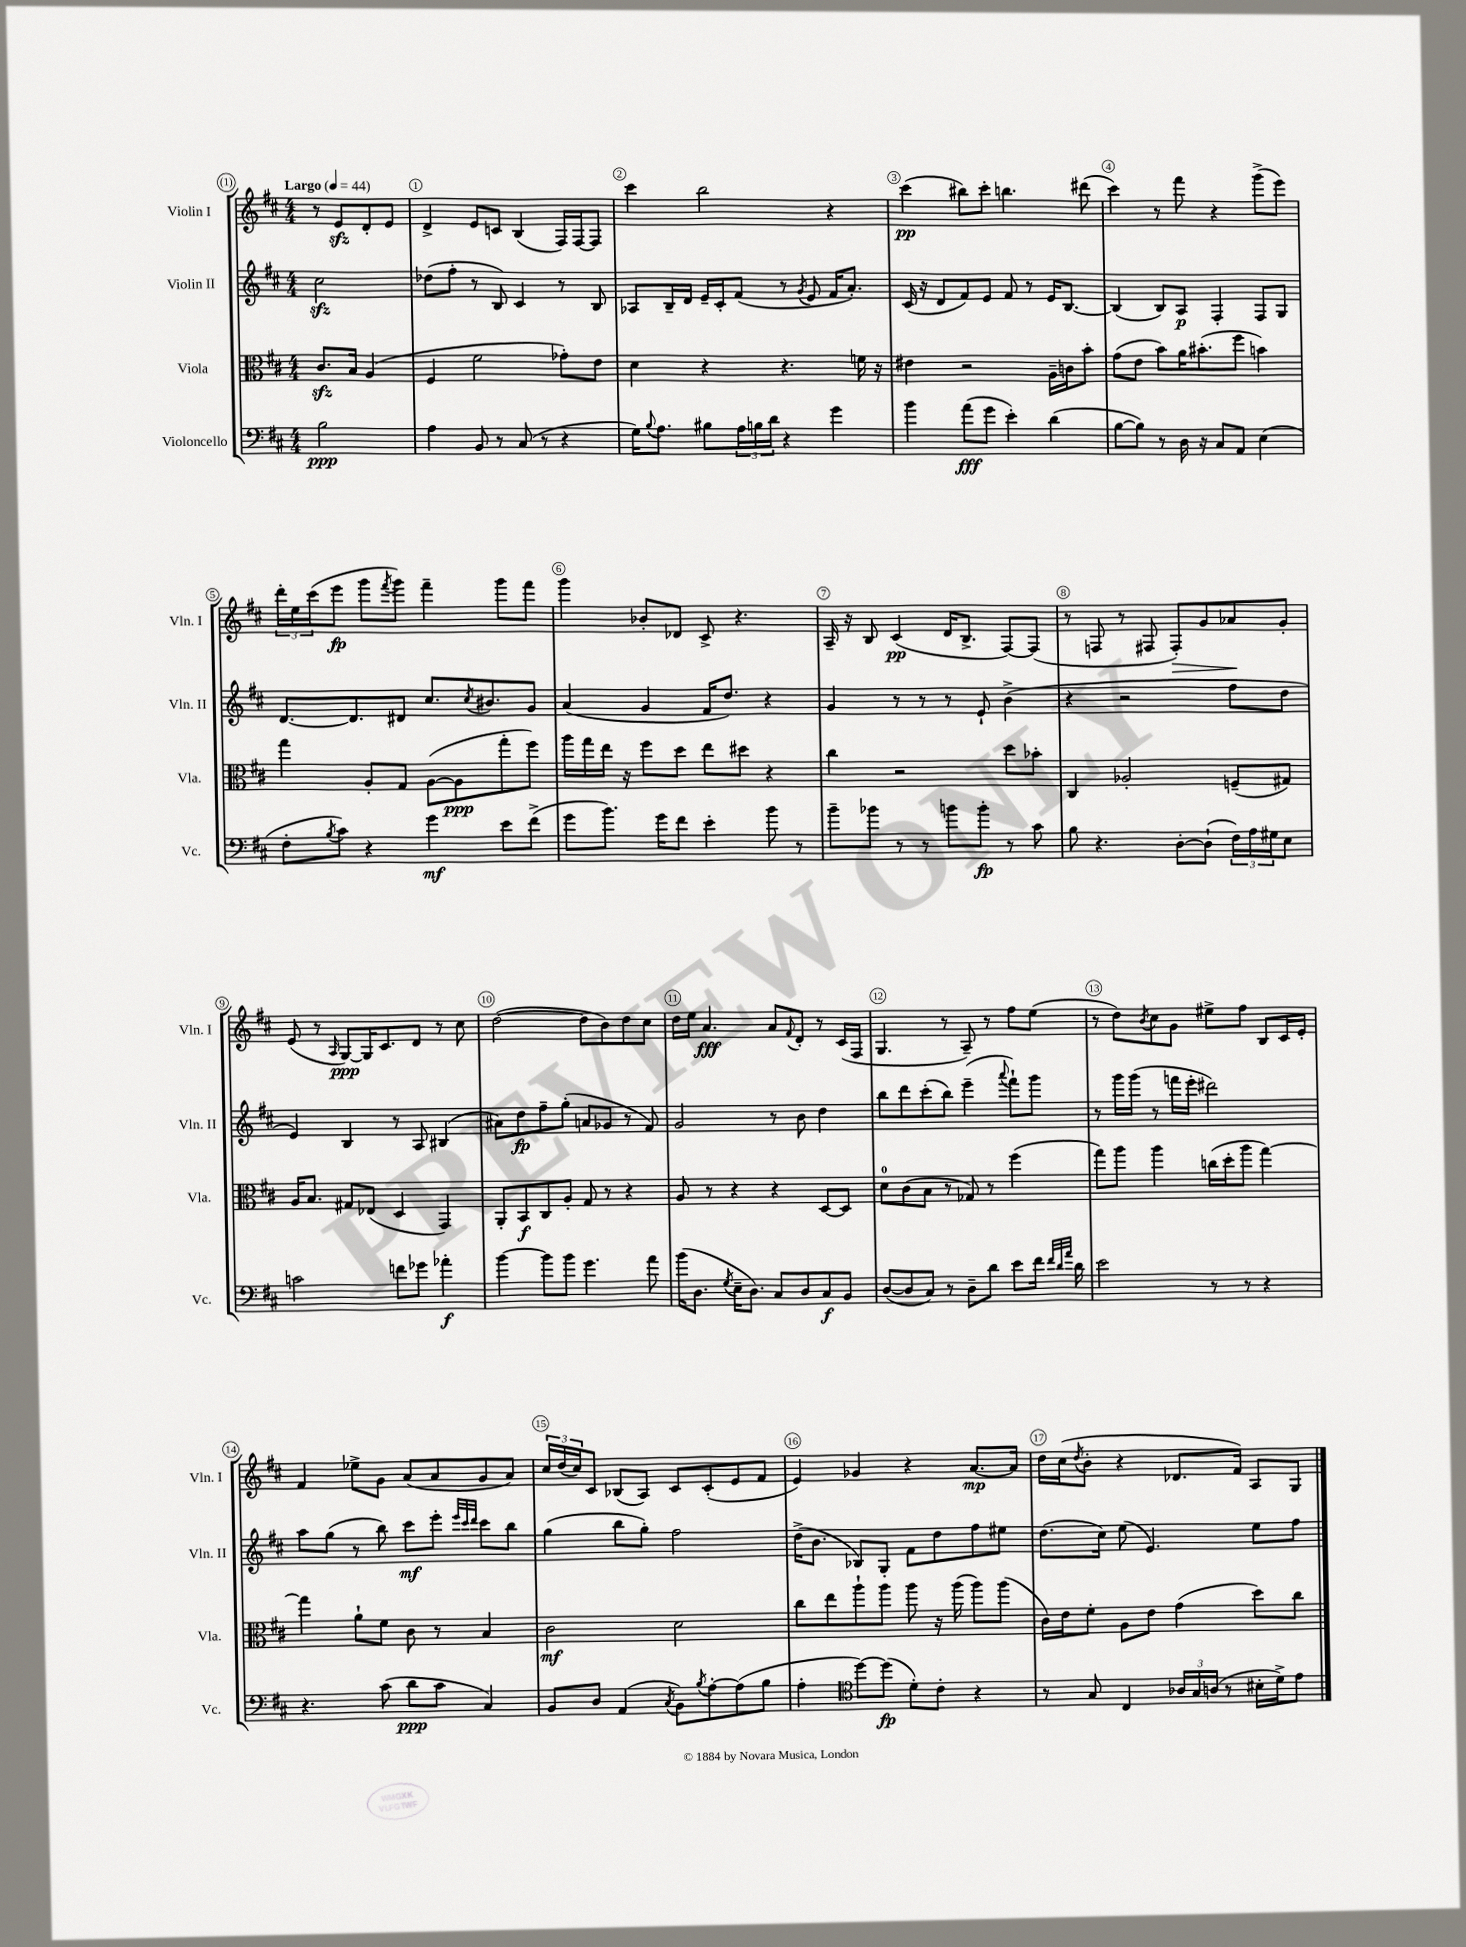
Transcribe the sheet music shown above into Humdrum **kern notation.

**kern	**dynam	**kern	**dynam	**kern	**dynam	**kern	**dynam
*part4	*part4	*part3	*part3	*part2	*part2	*part1	*part1
*staff4	*staff4	*staff3	*staff3	*staff2	*staff2	*staff1	*staff1
*I"Violoncello	*	*I"Viola	*	*I"Violin II	*	*I"Violin I	*
*I'Vc.	*	*I'Vla.	*	*I'Vln. II	*	*I'Vln. I	*
*clefF4	*	*clefC3	*	*clefG2	*	*clefG2	*
*k[f#c#]	*	*k[f#c#]	*	*k[f#c#]	*	*k[f#c#]	*
*M4/4	*	*M4/4	*	*M4/4	*	*M4/4	*
*MM44	*	*MM44	*	*MM44	*	*MM44	*
=	=	=	=	=	=	=	=
!	!	!	!	!	!	!LO:TX:a:B:t=Largo	!
2B\	ppp	8.c#zz/L	.	2cc#zz\	.	8r	.
.	.	.	.	.	.	8ezz/L	.
.	.	16B/Jk	.	.	.	.	.
.	.	(4A/	.	.	.	8d'/	.
.	.	.	.	.	.	8e/J	.
=1	=1	=1	=1	=1	=1	=1	=1
4A\	.	4F#/	.	(8dd-X\L	.	4d^/	.
.	.	.	.	8ff#'\J	.	.	.
8BB/	.	2f#\	.	8r	.	8e/L	.
8r	.	.	.	8B/)	.	8cn/J	.
(8C#/	.	.	.	4c#/	.	(4B/	.
8r	.	.	.	.	.	.	.
4r	.	8g-X'\L)	.	8r	.	16F#/LL)	.
.	.	.	.	.	.	[16F#/J	.
.	.	8e\J	.	8B/	.	8F#/J]	.
=2	=2	=2	=2	=2	=2	=2	=2
16G\KL)	.	4d\	.	8A-X/L	.	4ccc#\	.
8qqB/	.	.	.	.	.	.	.
8.A\J	.	.	.	.	.	.	.
.	.	.	.	16B~/L	.	.	.
.	.	.	.	16d/JJ	.	.	.
8B#X\L	.	4r	.	16e~/LL	.	2bb\	.
.	.	.	.	16c#'/J	.	.	.
24A\L	.	.	.	(8f#/J	.	.	.
24Bn\	.	.	.	.	.	.	.
24d\JJ	.	.	.	.	.	.	.
4r	.	4.r	.	8r	.	.	.
.	.	.	.	8qg/	.	.	.
.	.	.	.	8e/	.	.	.
4g\	.	.	.	16f#/KL	.	4r	.
.	.	.	.	8.a'/J)	.	.	.
.	.	16fn\	.	.	.	.	.
.	.	16r	.	.	.	.	.
=3	=3	=3	=3	=3	=3	=3	=3
4b\	.	4e#X\	.	(16c#/	.	(4ccc#\	pp
.	.	.	.	16r	.	.	.
.	.	.	.	8d/L	.	.	.
(8a\L	fff	2r	.	8f#/)	.	8bb#X\L)	.
8g\J	.	.	.	8e/J	.	8ccc#'\J	.
4e'\)	.	.	.	8f#/	.	4.bbn\	.
.	.	.	.	8r	.	.	.
(4d\	.	16A~\LL	.	16e/KL	.	.	.
.	.	16cn\J	.	[8.B/J	.	.	.
.	.	8b'\J	.	.	.	(8ddd#X\	.
=4	=4	=4	=4	=4	=4	=4	=4
[8B\L	.	(8g\L	.	(4B/]	.	4ccc#\)	.
8B\J])	.	8e\J	.	.	.	.	.
8r	.	8b\L)	.	8B/L)	.	8r	.
16D\	.	16a\K	.	8A/J	p	8fff#\	.
16r	.	(8.b#X'\	.	.	.	.	.
8C#/L	.	.	.	4F#'/	.	4r	.
8AA/J	.	8ff#\J	.	.	.	.	.
(4E\	.	4bn\)	.	8F#/L	.	(8ggg^\L	.
.	.	.	.	8G/J	.	8eee\J)	.
!!LO:LB:g=z
=5	=5	=5	=5	=5	=5	=5	=5
8F#'\L	.	4gg\	.	[8.d/L	.	24ddd'\LL	.
.	.	.	.	.	.	24ee\	.
.	.	.	.	.	.	(24ccc#\J	.
8qB/	.	.	.	.	.	.	.
8c#\J)	.	.	.	.	.	8eee\J	fp
.	.	.	.	8.d/]	.	.	.
4r	.	8A'/L	.	.	.	8ggg\L	.
.	.	.	.	.	.	8qfff#/	.
.	.	8G/J	.	8d#X/J	.	8ggg\J)	.
4g\	mf	([8A\L	.	8.cc#/L	.	4fff#~\	.
.	.	8A\]	ppp	.	.	.	.
.	.	.	.	8qcc#/	.	.	.
.	.	.	.	8.b#X/	.	.	.
8e\L	.	8gg'\	.	.	.	8ggg\L	.
(8f#^\J	.	8ff#\J)	.	8g/J	.	8fff#\J	.
=6	=6	=6	=6	=6	=6	=6	=6
8g\L	.	16aa\LL	.	(4a/	.	4ggg\	.
.	.	16gg\	.	.	.	.	.
8.b\J)	.	16ee\JJ	.	.	.	.	.
.	.	16r	.	.	.	.	.
.	.	8ff#\L	.	4g/	.	8b-X'/L	.
16g\KL	.	.	.	.	.	.	.
8f#\J	.	8dd\J	.	.	.	8d-X/J	.
4e'\	.	8ee\L	.	16f#/KL	.	8c#^/	.
.	.	.	.	8.dd/J)	.	.	.
.	.	8dd#X\J	.	.	.	4.r	.
8b\	.	4r	.	4r	.	.	.
8r	.	.	.	.	.	.	.
=7	=7	=7	=7	=7	=7	=7	=7
8b~\L	.	4cc#\	.	4g/	.	16A~/	.
.	.	.	.	.	.	16r	.
8b-X\J	.	.	.	.	.	8B/	.
8r	.	2r	.	8r	.	(4c#/	pp
8r	.	.	.	8r	.	.	.
8bn\L	.	.	.	8r	.	16d/KL	.
.	.	.	.	.	.	8.B^/J	.
8b'\J	fp	.	.	8e`/	.	.	.
8r	.	8dd\L	.	(4b^\	.	[8F#/L)	.
8c#\	.	8b-X'\J	.	.	.	(8F#/J]	.
=8	=8	=8	=8	=8	=8	=8	=8
8B\	.	4C#/	.	4r	.	8r	.
4.r	.	.	.	.	.	8Fn/	.
.	.	2A-X'/	.	2r	.	8r	.
.	.	.	.	.	.	8F#X/	.
!	!	!	!	!	!	!	!LO:HP:b
[8D'\L	.	.	.	.	.	8F#'/L)	>
(8D`\J]	.	.	.	.	.	8g/	.
24F#\LL)	.	(8Fn~/L	.	8ff#\L	.	8a-X/	.
24A\	.	.	.	.	.	.	.
24G#X\J	.	.	.	.	.	.	.
8E\J	.	8G#X/J)	.	8dd\J	.	8g'/J	]
!!LO:LB:g=z
=9	=9	=9	=9	=9	=9	=9	=9
2cn\	.	16A/KL	.	4e/)	.	(8e/	.
.	.	8.B/J	.	.	.	.	.
.	.	.	.	.	.	8r	.
.	.	.	.	.	.	16qqA/	.
.	.	8G#X/L	.	4B/	.	[8G/L)	ppp
.	.	(8E-X/J	.	.	.	16G/K]	.
.	.	.	.	.	.	8.c#/	.
8fn\L	.	4D/	.	8r	.	.	.
8g-X\J	.	.	.	8A/	.	8d/J	.
4a-X'\	f	4GG/)	.	(4B#X/	.	8r	.
.	.	.	.	.	.	8cc#\	.
=10	=10	=10	=10	=10	=10	=10	=10
[4b\	.	8AA'/L	.	8a#X\L)	.	([2dd\	.
.	.	8BB/	f	8dd\	fp	.	.
8b\L]	.	8C#/	.	8ff#~\	.	.	.
8b\J	.	8A'/J	.	(8gg'\J	.	.	.
4.g\	.	8G/	.	8an/L	.	8dd\L]	.
.	.	8r	.	8g-X/J	.	8b\)	.
.	.	4r	.	8r	.	8dd\	.
8a\	.	.	.	8f#/)	.	8cc#\J	.
=11	=11	=11	=11	=11	=11	=11	=11
(16b\KL	.	8A/	.	2g/	.	16dd\LL	.
8.D\J	.	.	.	.	.	16ee\JJ	.
.	.	8r	.	.	.	4.a/	fff
8qG/	.	.	.	.	.	.	.
16E~\KL	.	4r	.	.	.	.	.
8.D\J)	.	.	.	.	.	.	.
8C#/L	.	4r	.	8r	.	8a/L	.
.	.	.	.	.	.	8qqf#/	.
8D/	.	.	.	8b\	.	8d'/J	.
8C#/	f	[8D/L	.	4dd\	.	8r	.
8BB/J	.	8D/J]	.	.	.	(16c#/LL	.
.	.	.	.	.	.	16F#/JJ	.
=12	=12	=12	=12	=12	=12	=12	=12
([8D/L	.	8d\L	.	8bb\L	.	4.G/	.
8D/]	.	(8c#\	.	8ddd\	.	.	.
8C#/J)	.	8B\J	.	(8ccc#'\	.	.	.
8r	.	8r	.	8bb\J)	.	8r	.
8D~\L	.	8G-X/)	.	(4eee~\	.	8A~/)	.
8d\J	.	8r	.	.	.	8r	.
.	.	.	.	8qqaaa/	.	.	.
8e\L	.	(4ff#\	.	8fff#`\L)	.	8ff#\L	.
16f#\Jk	.	.	.	8ggg\J	.	(8ee\J	.
32qqf#/LLL	.	.	.	.	.	.	.
32qqd/	.	.	.	.	.	.	.
32qqa/JJJ	.	.	.	.	.	.	.
16d\	.	.	.	.	.	.	.
=13	=13	=13	=13	=13	=13	=13	=13
2e\	.	8gg\L)	.	8r	.	8r	.
.	.	8aa\J	.	16ggg\LL	.	8dd\L)	.
.	.	.	.	(16ggg\JJ	.	.	.
.	.	.	.	.	.	8qb/	.
.	.	4aa\	.	8r	.	8cc#\	.
.	.	.	.	16fffn\LL	.	8g\J	.
.	.	.	.	16eee'\JJ	.	.	.
8r	.	(16ccn\LL	.	2ddd#X\)	.	8ee#X^\L	.
.	.	16dd'\J	.	.	.	.	.
8r	.	8aa\J	.	.	.	8ff#\J	.
4r	.	[4gg\)	.	.	.	8B/L	.
.	.	.	.	.	.	16c#/L	.
.	.	.	.	.	.	16e'/JJ	.
!!LO:LB:g=z
=14	=14	=14	=14	=14	=14	=14	=14
4.r	.	4gg\]	.	8aa\L	.	4f#/	.
.	.	.	.	(8gg\J	.	.	.
.	.	8a`\L	.	8r	.	8ee-X^\L	.
(8c#\	.	8f#\J	.	8bb\)	.	8g\J	.
8d\L	ppp	8c#\	.	8ccc#\L	mf	(8a/L	.
8c#\J	.	8r	.	8eee'\J	.	8a/	.
.	.	.	.	32qqeee/LLL	.	.	.
.	.	.	.	32qqccc#/	.	.	.
.	.	.	.	32qqddd/JJJ	.	.	.
4C#/)	.	4B/	.	8ccc#\L	.	8g/	.
.	.	.	.	8bb\J	.	8a/J)	.
=15	=15	=15	=15	=15	=15	=15	=15
8BB/L	.	2c#\	mf	(4gg\	.	24cc#/LL	.
.	.	.	.	.	.	(24dd/	.
.	.	.	.	.	.	24cc#/J)	.
8D/J	.	.	.	.	.	8c#/J	.
(4AA/	.	.	.	8bb\L	.	(8B-X/L	.
.	.	.	.	8gg'\J)	.	8A/J)	.
8qC#/	.	.	.	.	.	.	.
8BB\L)	.	2d\	.	2ff#\	.	8c#/L	.
8qB/	.	.	.	.	.	.	.
[8A'\	.	.	.	.	.	(8c#'/	.
(8A\]	.	.	.	.	.	8e/	.
8B\J	.	.	.	.	.	8f#/J	.
=16	=16	=16	=16	=16	=16	=16	=16
4A'\	.	8cc#\L	.	(16dd^\KL	.	4e/)	.
.	.	.	.	8.b\J	.	.	.
.	.	8ee\	.	.	.	.	.
*clefC4	*	*	*	*	*	*	*
[8dd\L)	.	8aa`\	.	8B-X/L)	.	4g-X/	.
(8dd\J]	fp	8aa\J	.	8G'/J	.	.	.
8d'\L)	.	8aa\	.	8f#\L	.	4r	.
8c#'\J	.	16r	.	8dd\	.	.	.
.	.	(16aa\	.	.	.	.	.
4r	.	8aa\L)	.	8ff#\	.	[8.a/L	mp
.	.	(8aa\J	.	8ee#X\J	.	.	.
.	.	.	.	.	.	16a/Jk]	.
=17	=17	=17	=17	=17	=17	=17	=17
8r	.	16c#\LL)	.	(8.dd\L	.	16dd\LL	.
.	.	16e\J	.	.	.	(16cc#\J	.
.	.	.	.	.	.	8qdd/	.
8G/	.	8f#'\J	.	.	.	8b'\J	.
.	.	.	.	16cc#\Jk)	.	.	.
4C#/	.	8A\L	.	(8ee\	.	4r	.
.	.	8e\J	.	4.e/)	.	.	.
24A-X/LL	.	(4g\	.	.	.	8.d-X/L	.
24G/	.	.	.	.	.	.	.
(24An/JJ	.	.	.	.	.	.	.
8r	.	.	.	.	.	.	.
.	.	.	.	.	.	16f#/Jk)	.
16B#X'\LL	.	8dd\L)	.	8ee\L	.	8A/L	.
16d^\J)	.	.	.	.	.	.	.
8e\J	.	8cc#\J	.	8ff#\J	.	8G/J	.
==	==	==	==	==	==	==	==
*-	*-	*-	*-	*-	*-	*-	*-
